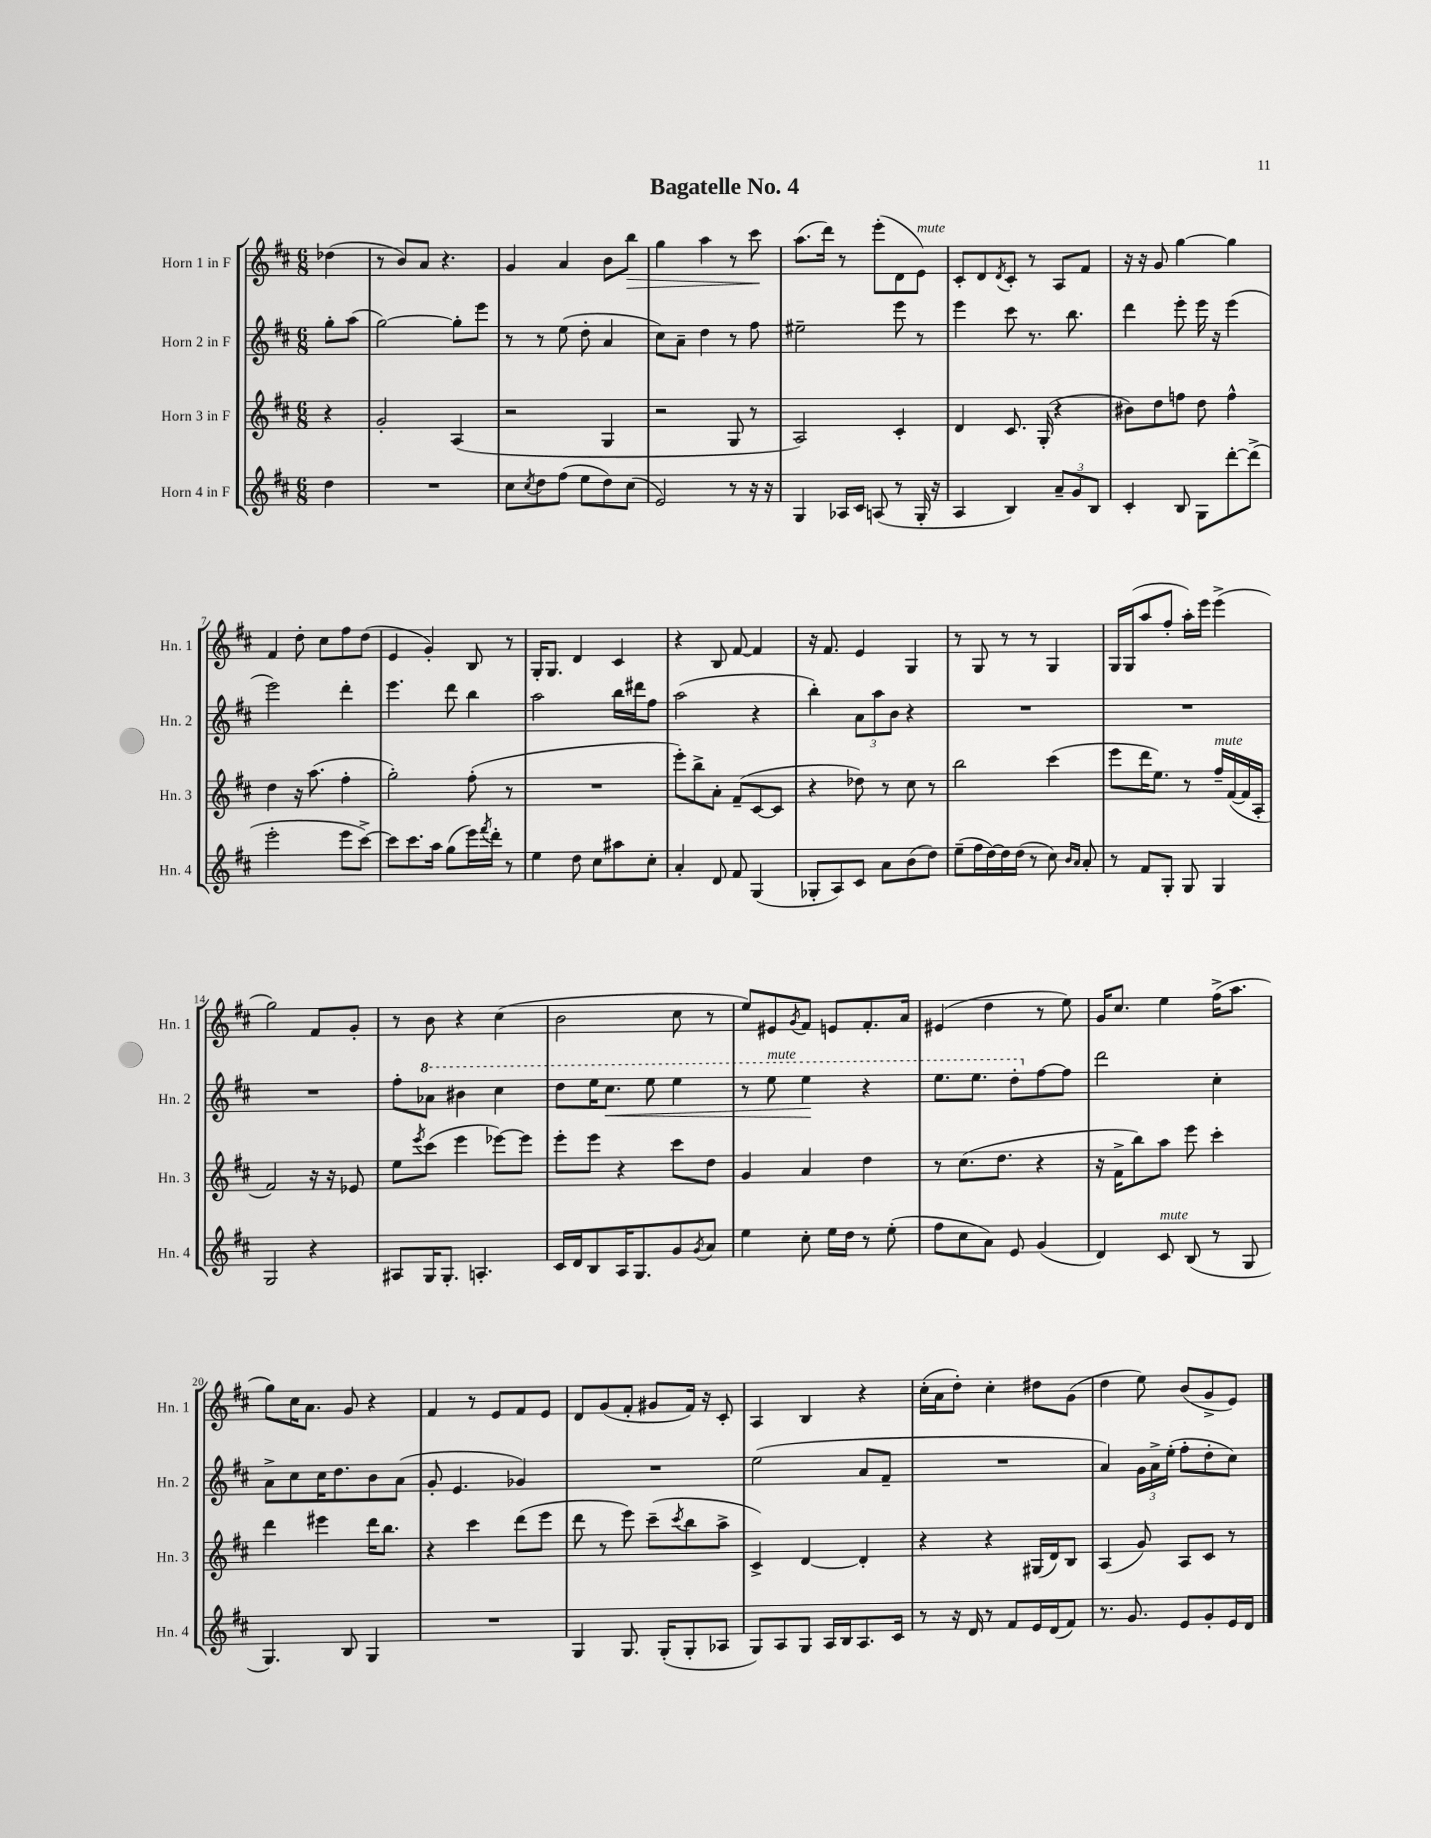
\header { title = "Bagatelle No. 4" }
<<
\new StaffGroup <<
\new Staff = "s0" \with { instrumentName = "Horn 1 in F" shortInstrumentName = "Hn. 1" } {
    \clef treble \key d \major \numericTimeSignature \time 6/8 \partial 4
    des''4( |
    r8 b'8) a'8 r4. |
    g'4 a'4 b'8 b''8\> |
    g''4 a''4 r8 cis'''8\! |
    a''8.( d'''16) r8 e'''8-.( d'8 e'8^\markup { \italic "mute" }) |
    cis'8-. d'8 \acciaccatura { d'8 } cis'8-. r8 a8 fis'8 |
    r16 r16 g'8 g''4~ g''4 |
    fis'4 d''8-. cis''8 fis''8 d''8( |
    e'4 g'4-.) b8 r8 |
    g16-. g8. d'4 cis'4 |
    r4 b8 fis'8~ fis'4 |
    r16 fis'8. e'4 g4 |
    r8 g8 r8 r8 g4 |
    g16 g16( a''8 fis''8-. a''16-.) e'''16 e'''4->( |
    g''2) fis'8 g'8-. |
    r8 b'8 r4 cis''4( |
    b'2 cis''8 r8 |
    e''8) eis'8 \acciaccatura { g'8 } fis'8 e'8 fis'8.-. a'16 |
    eis'4( d''4 r8 e''8) |
    g'16 cis''8. e''4 fis''16->( a''8. |
    g''8) cis''16 a'8. g'8 r4 |
    fis'4 r8 e'8 fis'8 e'8 |
    d'8 g'8( fis'8-. gis'8 fis'16) r16 cis'8-. |
    a4 b4 r4 |
    cis''16-.( a'16 d''8-.) cis''4-. dis''8 g'8( |
    d''4 e''8) b'8( g'8-> e'8) \bar "|." |
}
\new Staff = "s1" \with { instrumentName = "Horn 2 in F" shortInstrumentName = "Hn. 2" } {
    \clef treble \key d \major \numericTimeSignature \time 6/8 \partial 4
    g''8-. a''8( |
    g''2~) g''8-. e'''8 |
    r8 r8 e''8( d''8-. a'4 |
    cis''8) a'8-- d''4 r8 fis''8 |
    eis''2-- e'''8 r8 |
    e'''4 cis'''8 r8. b''8. |
    d'''4 e'''8-. e'''16 r16 e'''4( |
    e'''2) d'''4-. |
    e'''4. d'''8 b''4 |
    a''2 b''16 dis'''16 fis''8 |
    a''2( r4 |
    b''4-.) \tuplet 3/2 { a'8 a''8 b'8 } r4 |
    R2. |
    R2. |
    R2. |
    fis''8-. \ottava #1 aes''8 bis''4 cis'''4 |
    d'''8 e'''16 cis'''8.\< e'''8 e'''4 |
    r8 e'''8^\markup { \italic "mute" } e'''4\! r4 |
    e'''8. e'''8. d'''8-. \ottava #0 fis''8~ fis''8 |
    d'''2 cis''4-. |
    a'8-> cis''8 cis''16 d''8. b'8 a'8( |
    g'8-. e'4. ges'4) |
    R2. |
    e''2( a'8 fis'8-- |
    R2. |
    a'4) \tuplet 3/2 { g'16 a'16-> e''16-.( } fis''8-. d''8-. cis''8) \bar "|." |
}
\new Staff = "s2" \with { instrumentName = "Horn 3 in F" shortInstrumentName = "Hn. 3" } {
    \clef treble \key d \major \numericTimeSignature \time 6/8 \partial 4
    r4 |
    g'2-. a4( |
    r2 g4 |
    r2 g8 r8 |
    a2) cis'4-. |
    d'4 cis'8. g16-.( r4 |
    bis'8) d''8 f''8 d''8 f''4-^ |
    d''4 r16 a''8.( fis''4-. |
    g''2-.) fis''8-.( r8 |
    R2. |
    e'''8-.) b''8-> a'8-. fis'8--( cis'8~ cis'8 |
    r4 des''8) r8 cis''8 r8 |
    b''2 cis'''4( |
    e'''8 d'''16 e''8.) r8 fis''16--^\markup { \italic "mute" } fis'16~( fis'16 a16-. |
    fis'2) r16 r16 ees'8 |
    e''8 \acciaccatura { e'''8 } cis'''8( e'''4 ees'''8~) ees'''8 |
    e'''8-. e'''8 r4 cis'''8 d''8 |
    g'4 a'4 d''4 |
    r8 cis''8.( d''8. r4 |
    r16 fis'16-> b''8) a''8 e'''8 cis'''4-. |
    d'''4 eis'''4 d'''16 b''8. |
    r4 cis'''4 d'''8( e'''8 |
    d'''8 r8 e'''8) cis'''8--( \acciaccatura { cis'''8 } b''8 a''8-> |
    cis'4->) d'4~ d'4-. |
    r4 r4 gis16( d'16) b8 |
    a4( g'8) a8 cis'8 r8 \bar "|." |
}
\new Staff = "s3" \with { instrumentName = "Horn 4 in F" shortInstrumentName = "Hn. 4" } {
    \clef treble \key d \major \numericTimeSignature \time 6/8 \partial 4
    d''4 |
    R2. |
    cis''8 \acciaccatura { cis''8 } d''8 fis''8( e''8 d''8) cis''8( |
    e'2) r8 r16 r16 |
    g4 aes16 cis'16 a8( r8 g16-. r16 |
    a4 b4) \tuplet 3/2 { a'8-- g'8 b8 } |
    cis'4-. b8 g8 d'''8~-. d'''8->( |
    e'''2-. e'''8 cis'''8~->) |
    cis'''8 cis'''8. a''16 g''8( e'''16) \acciaccatura { fis'''8 } d'''16-. r8 |
    e''4 d''8 cis''8 ais''8 cis''8-. |
    a'4-. d'8 fis'8 g4( |
    ges8-. a8) cis'8 a'8 b'8( d''8) |
    e''8--( fis''16 d''16~) d''16 d''16( r8 cis''8) \grace { b'16 a'16 } a'8-. |
    r8 fis'8 g8-. g8 g4 |
    g2 r4 |
    ais8 g16 g8.-. a4.-. |
    cis'16 d'16 b8 a16 g8. g'8 \acciaccatura { g'8 } a'8 |
    e''4 cis''8-. e''16 d''16 r8 e''8-.( |
    fis''8 cis''8 a'8) e'8 g'4( |
    d'4) cis'8^\markup { \italic "mute" } b8( r8 g8 |
    g4.) b8 g4 |
    R2. |
    g4 g8. g16-.( g8-. aes8 |
    g8) a8 g8 a16 b16 a8. cis'16 |
    r8 r16 d'16 r8 fis'8 e'16 d'16( fis'8) |
    r8. g'8. e'8 g'8-. e'16 d'16 \bar "|." |
}
>>
>>
